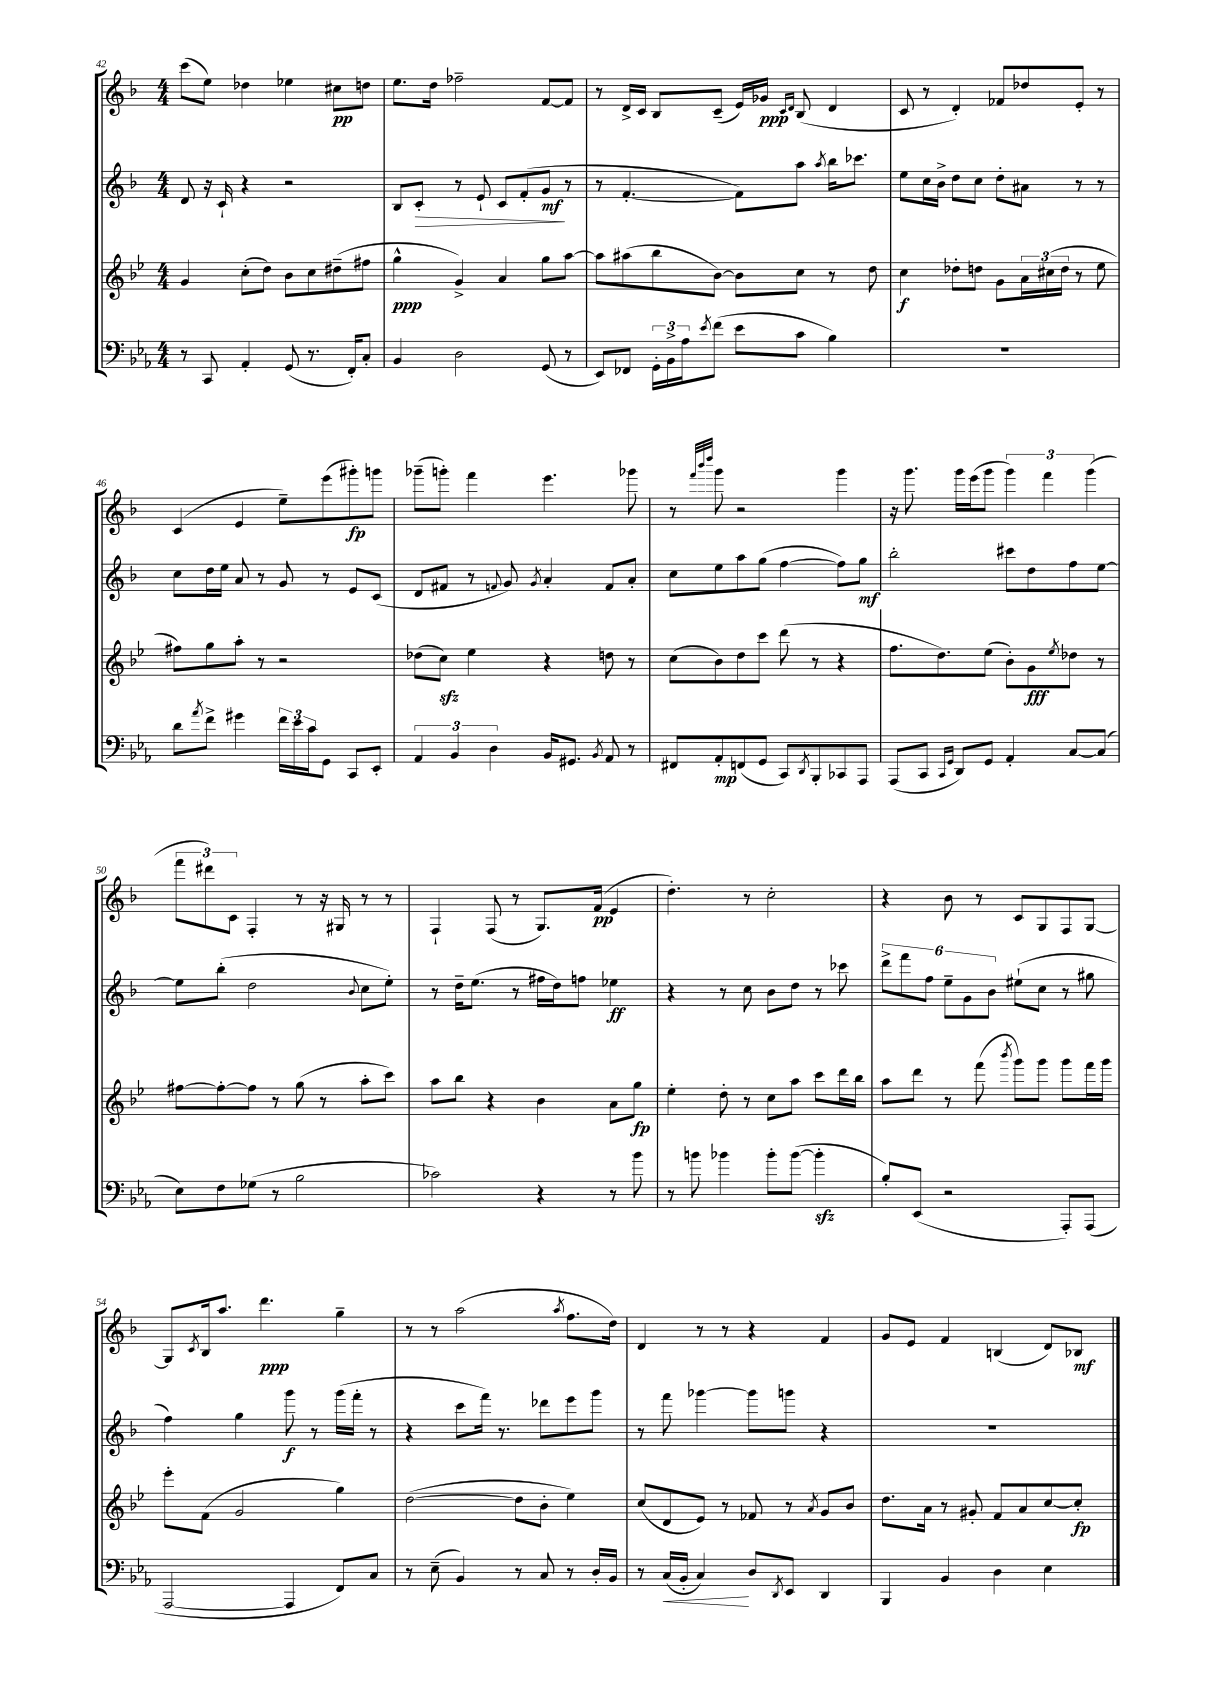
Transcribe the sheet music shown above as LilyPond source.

<<
\new StaffGroup <<
\new Staff = "s0" {
    \clef treble \key f \major \numericTimeSignature \time 4/4
    c'''8( e''8) des''4 ees''4 cis''8\pp d''8 |
    e''8. d''16 fes''2-- f'8~ f'8 |
    r8 d'16-> c'16 bes8 c'8--( e'16) ges'16\ppp \grace { c'16 d'16 } bes8( d'4 |
    c'8 r8 d'4-.) fes'8 des''8 e'8-. r8 |
    c'4( e'4 e''8--) e'''8( gis'''8-.\fp) g'''8 |
    ges'''8--( g'''8-.) f'''4 e'''4. ges'''8 |
    r8 \grace { f'''32 bes'''32 d''''32 } g'''8 r2 g'''4 |
    r16 g'''8. g'''16 e'''16( g'''8 \tuplet 3/2 { g'''4) f'''4 g'''4( } |
    \tuplet 3/2 { f'''8 dis'''8) c'8 } f4-. r8 r16 gis16 r8 r8 |
    f4-! f8( r8 g8.) f'16\pp( e'4 |
    d''4.-.) r8 c''2-. |
    r4 bes'8 r8 c'8 g8 f8 g8~ |
    g8 \acciaccatura { c'8 } bes16 a''8. d'''4.\ppp g''4-- |
    r8 r8 a''2( \acciaccatura { a''8 } f''8. d''16) |
    d'4 r8 r8 r4 f'4 |
    g'8 e'8 f'4 b4( d'8) bes8\mf \bar "|." |
}
\new Staff = "s1" {
    \clef treble \key f \major \numericTimeSignature \time 4/4
    d'8 r16 c'16-! r4 r2 |
    bes8 c'8-.\> r8 e'8-! c'8 f'8-.( g'8\mf\! r8 |
    r8 f'4.~-. f'8) a''8 \acciaccatura { a''8 } bes''16 ces'''8. |
    e''8 c''16 bes'16-> d''8 c''8 d''8-. ais'8 r8 r8 |
    c''8 d''16 e''16 a'8 r8 g'8 r8 e'8 c'8( |
    d'8 fis'8 r8 \appoggiatura { f'8 } g'8) \acciaccatura { g'8 } a'4-. f'8 a'8-. |
    c''8 e''8 a''8 g''8( f''4~ f''8) g''8\mf |
    bes''2-. cis'''8 d''8 f''8 e''8~ |
    e''8 bes''8-.( d''2 \appoggiatura { bes'8 } c''8 e''8-.) |
    r8 d''16-- e''8.( r8 fis''16 d''16) f''8 ees''4\ff |
    r4 r8 c''8 bes'8 d''8 r8 ces'''8 |
    \tuplet 6/4 { d'''8-> f'''8 f''8 e''8-- g'8 bes'8 } eis''8-!( c''8 r8 gis''8 |
    f''4) g''4 g'''8\f r8 g'''16( f'''16-. r8 |
    r4 c'''8 f'''16) r8. des'''8 e'''8 g'''8 |
    r8 f'''8 ges'''4~ ges'''8 g'''8 r4 |
    R1 \bar "|." |
}
\new Staff = "s2" {
    \clef treble \key bes \major \numericTimeSignature \time 4/4
    g'4 c''8-.( d''8) bes'8 c''8 dis''8--( fis''8 |
    g''4-^\ppp g'4->) a'4 g''8 a''8~ |
    a''8 ais''8( bes''8 bes'8~) bes'8 c''8 r8 d''8 |
    c''4\f des''8-. d''8 g'8 \tuplet 3/2 { a'16 cis''16( d''16 } r8 ees''8 |
    fis''8) g''8 a''8-. r8 r2 |
    des''8( c''8\sfz) ees''4 r4 d''8 r8 |
    c''8( bes'8) d''8 c'''8 d'''8( r8 r4 |
    f''8. d''8.) ees''8( bes'8-.) g'8\fff \acciaccatura { ees''8 } des''8 r8 |
    fis''8~ fis''8~-. fis''8 r8 g''8( r8 a''8-. c'''8) |
    a''8 bes''8 r4 bes'4 a'8 g''8\fp |
    ees''4-. d''8-. r8 c''8 a''8 c'''8 d'''16 bes''16 |
    a''8 d'''8 r8 f'''8( \acciaccatura { bes'''8 } g'''8) g'''8 g'''8 f'''16 g'''16 |
    ees'''8-. f'8( g'2 g''4) |
    d''2~( d''8 bes'8-. ees''4) |
    c''8( d'8 ees'8) r8 fes'8 r8 \acciaccatura { a'8 } g'8 bes'8 |
    d''8. a'16 r8 gis'8-. f'8 a'8 c''8~ c''8-.\fp \bar "|." |
}
\new Staff = "s3" {
    \clef bass \key ees \major \numericTimeSignature \time 4/4
    r8 c,8 aes,4-. g,8( r8. f,16-.) c8-. |
    bes,4 d2 g,8( r8 |
    ees,8) fes,8 \tuplet 3/2 { g,16-. bes,16-> aes16 } \acciaccatura { ees'8 } f'8( ees'8 c'8 bes4) |
    R1 |
    d'8 \acciaccatura { aes'8 } f'8-> gis'4 \tuplet 3/2 { f'16 ees'16 c'16 } g,8 c,8 ees,8-. |
    \tuplet 3/2 { aes,4 bes,4 d4 } bes,16 gis,8. \acciaccatura { bes,8 } aes,8 r8 |
    fis,8 aes,8-.\mp f,8( g,8 c,8) \acciaccatura { d,8 } bes,,8-. ces,8 aes,,8 |
    aes,,8( c,8 \grace { c,16 g,16 } d,8) g,8 aes,4-. c8~ c8( |
    ees8) f8 ges8( r8 bes2 |
    ces'2) r4 r8 bes'8 |
    r8 b'8 bes'4 bes'8-. bes'8~( bes'4-.\sfz |
    bes8-.) ees,8( r2 aes,,8-.) aes,,8( |
    aes,,2~ aes,,4 f,8) c8 |
    r8 ees8--( bes,4) r8 c8 r8 d16-. bes,16 |
    r8 c16\<( bes,16-. c4\!) d8 \acciaccatura { d,8 } ees,8 d,4 |
    bes,,4 bes,4 d4 ees4 \bar "|." |
}
>>
>>
\layout { \context { \Score currentBarNumber = #42 } }
